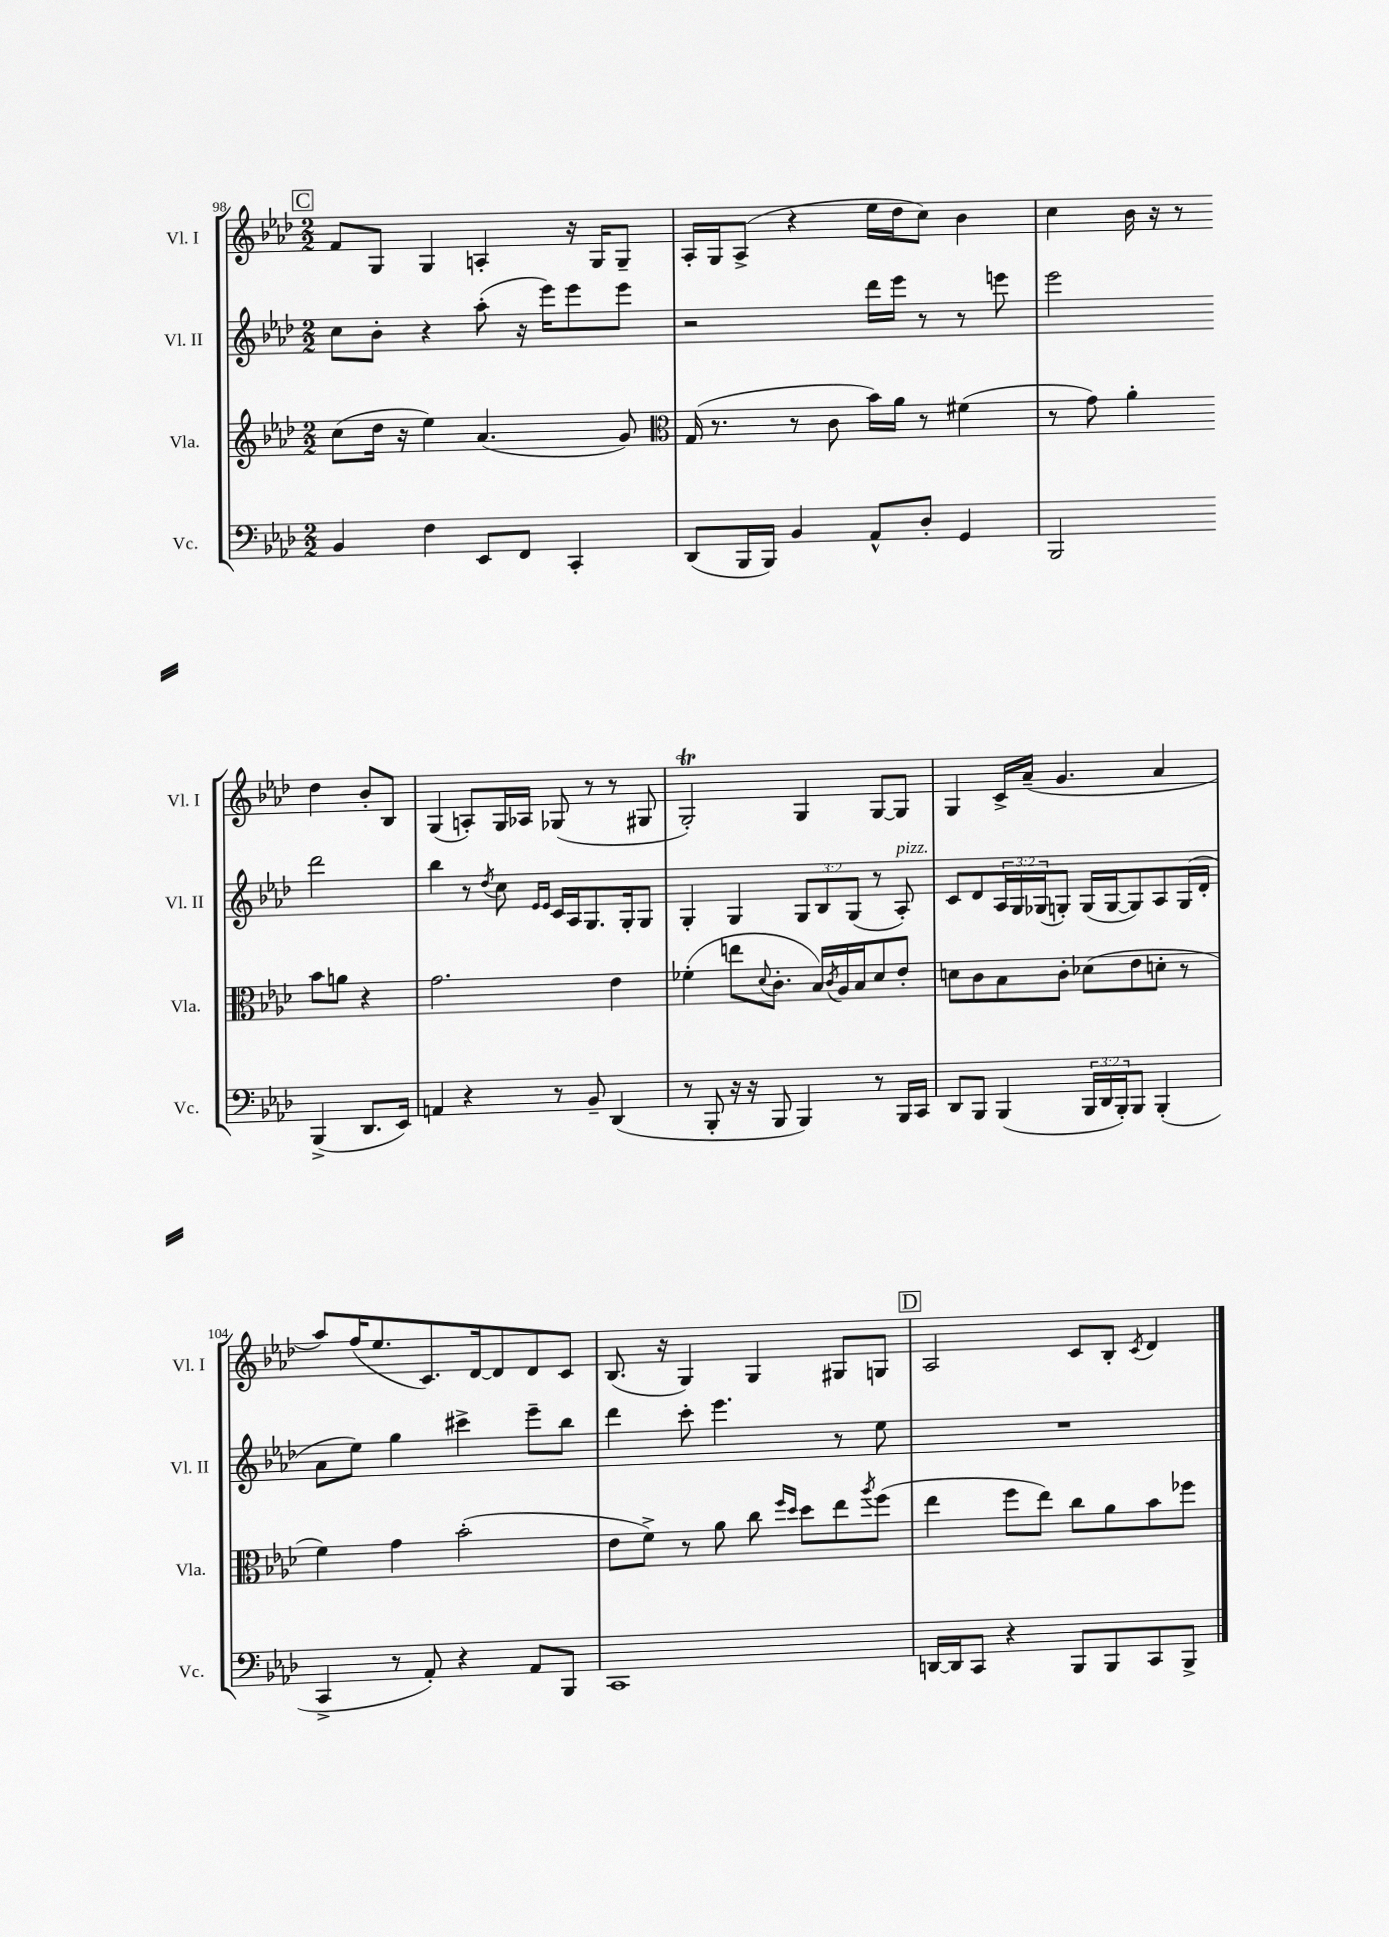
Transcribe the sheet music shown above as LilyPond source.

<<
\new StaffGroup <<
\new Staff = "s0" \with { instrumentName = "Vl. I" shortInstrumentName = "Vl. I" } {
    \clef treble \key aes \major \numericTimeSignature \time 2/2
    \mark \markup { \box "C" } f'8 g8 g4 a4-. r16 g16 g8-- |
    aes16-. g16 aes8->( r4 ees''16 des''16 c''8) bes'4 |
    c''4 bes'16 r16 r8 des''4 bes'8-. bes8 |
    g4( a8-.) g16 aes16 ges8( r8 r8 gis8 |
    g2-.\trill) g4 g8~ g8 |
    g4 c'16-> aes'16--( g'4. aes'4 |
    aes''8) f''16( ees''8. c'8.) des'16~ des'8 des'8 c'8 |
    bes8.( r16 g4) g4 gis8 g8 |
    \mark \markup { \box "D" } aes2 c'8 bes8-. \acciaccatura { c'8 } des'4 \bar "|." |
}
\new Staff = "s1" \with { instrumentName = "Vl. II" shortInstrumentName = "Vl. II" } {
    \clef treble \key aes \major \numericTimeSignature \time 2/2 \override Staff.TupletNumber.text = #tuplet-number::calc-fraction-text
    \mark \markup { \box "C" } c''8 bes'8-. r4 aes''8-.( r16 ees'''16) ees'''8 ees'''8 |
    r2 des'''16 ees'''16 r8 r8 e'''8 |
    ees'''2 des'''2 |
    bes''4 r8 \acciaccatura { des''8 } c''8 \grace { ees'16 ees'16 } c'16 aes16 g8. g16-. g8 |
    g4-. g4 \tuplet 3/2 { g8 bes8 g8( } r8 aes8-.^\markup { \italic "pizz." }) |
    c'8 des'8 \tuplet 3/2 { aes16 g16 ges16( } g8-.) g16( g16~ g8) aes8 g16( des'16-. |
    aes'8 ees''8) g''4 cis'''4-> ees'''8-- bes''8 |
    des'''4 c'''8-. ees'''4. r8 ees''8 |
    \mark \markup { \box "D" } R1 \bar "|." |
}
\new Staff = "s2" \with { instrumentName = "Vla." shortInstrumentName = "Vla." } {
    \clef treble \key aes \major \numericTimeSignature \time 2/2
    \mark \markup { \box "C" } c''8( des''16 r16 ees''4) aes'4.( g'8) |
    \clef alto g16( r8. r8 c'8 bes'16) aes'16 r8 fis'4( |
    r8 g'8) aes'4-. bes'8 a'8 r4 |
    g'2. ees'4 |
    fes'4-.( e''8 \appoggiatura { des'8 } c'8.-. bes16) \acciaccatura { c'8 } aes16 bes16 des'8 ees'8-. |
    d'8 c'8 bes8 c'8-. des'8( ees'8 d'8-. r8 |
    f'4) g'4 bes'2-.( |
    ees'8 f'8->) r8 aes'8 c''8 \grace { f''16 des''16 } des''8 ees''8 \acciaccatura { aes''8 } f''8( |
    \mark \markup { \box "D" } ees''4 f''8 ees''8) c''8 aes'8 bes'8 fes''8 \bar "|." |
}
\new Staff = "s3" \with { instrumentName = "Vc." shortInstrumentName = "Vc." } {
    \clef bass \key aes \major \numericTimeSignature \time 2/2 \override Staff.TupletNumber.text = #tuplet-number::calc-fraction-text
    \mark \markup { \box "C" } bes,4 f4 ees,8 f,8 c,4-. |
    des,8( bes,,16 bes,,16) bes,4 aes,8-^ des8-. g,4 |
    bes,,2 bes,,4->( des,8. ees,16) |
    a,4 r4 r8 bes,8-- des,4( |
    r8 bes,,8-. r16 r16 bes,,8 bes,,4) r8 bes,,16 c,16 |
    des,8 bes,,8 bes,,4( \tuplet 3/2 { bes,,16 des,16 bes,,16-.) } bes,,8 bes,,4-.( |
    c,4-> r8 aes,8-.) r4 aes,8 bes,,8 |
    c,1 |
    \mark \markup { \box "D" } d,16~ d,16 c,8 r4 bes,,8 bes,,8 c,8 bes,,8-> \bar "|." |
}
>>
>>
\layout { \context { \Score currentBarNumber = #98 } }
